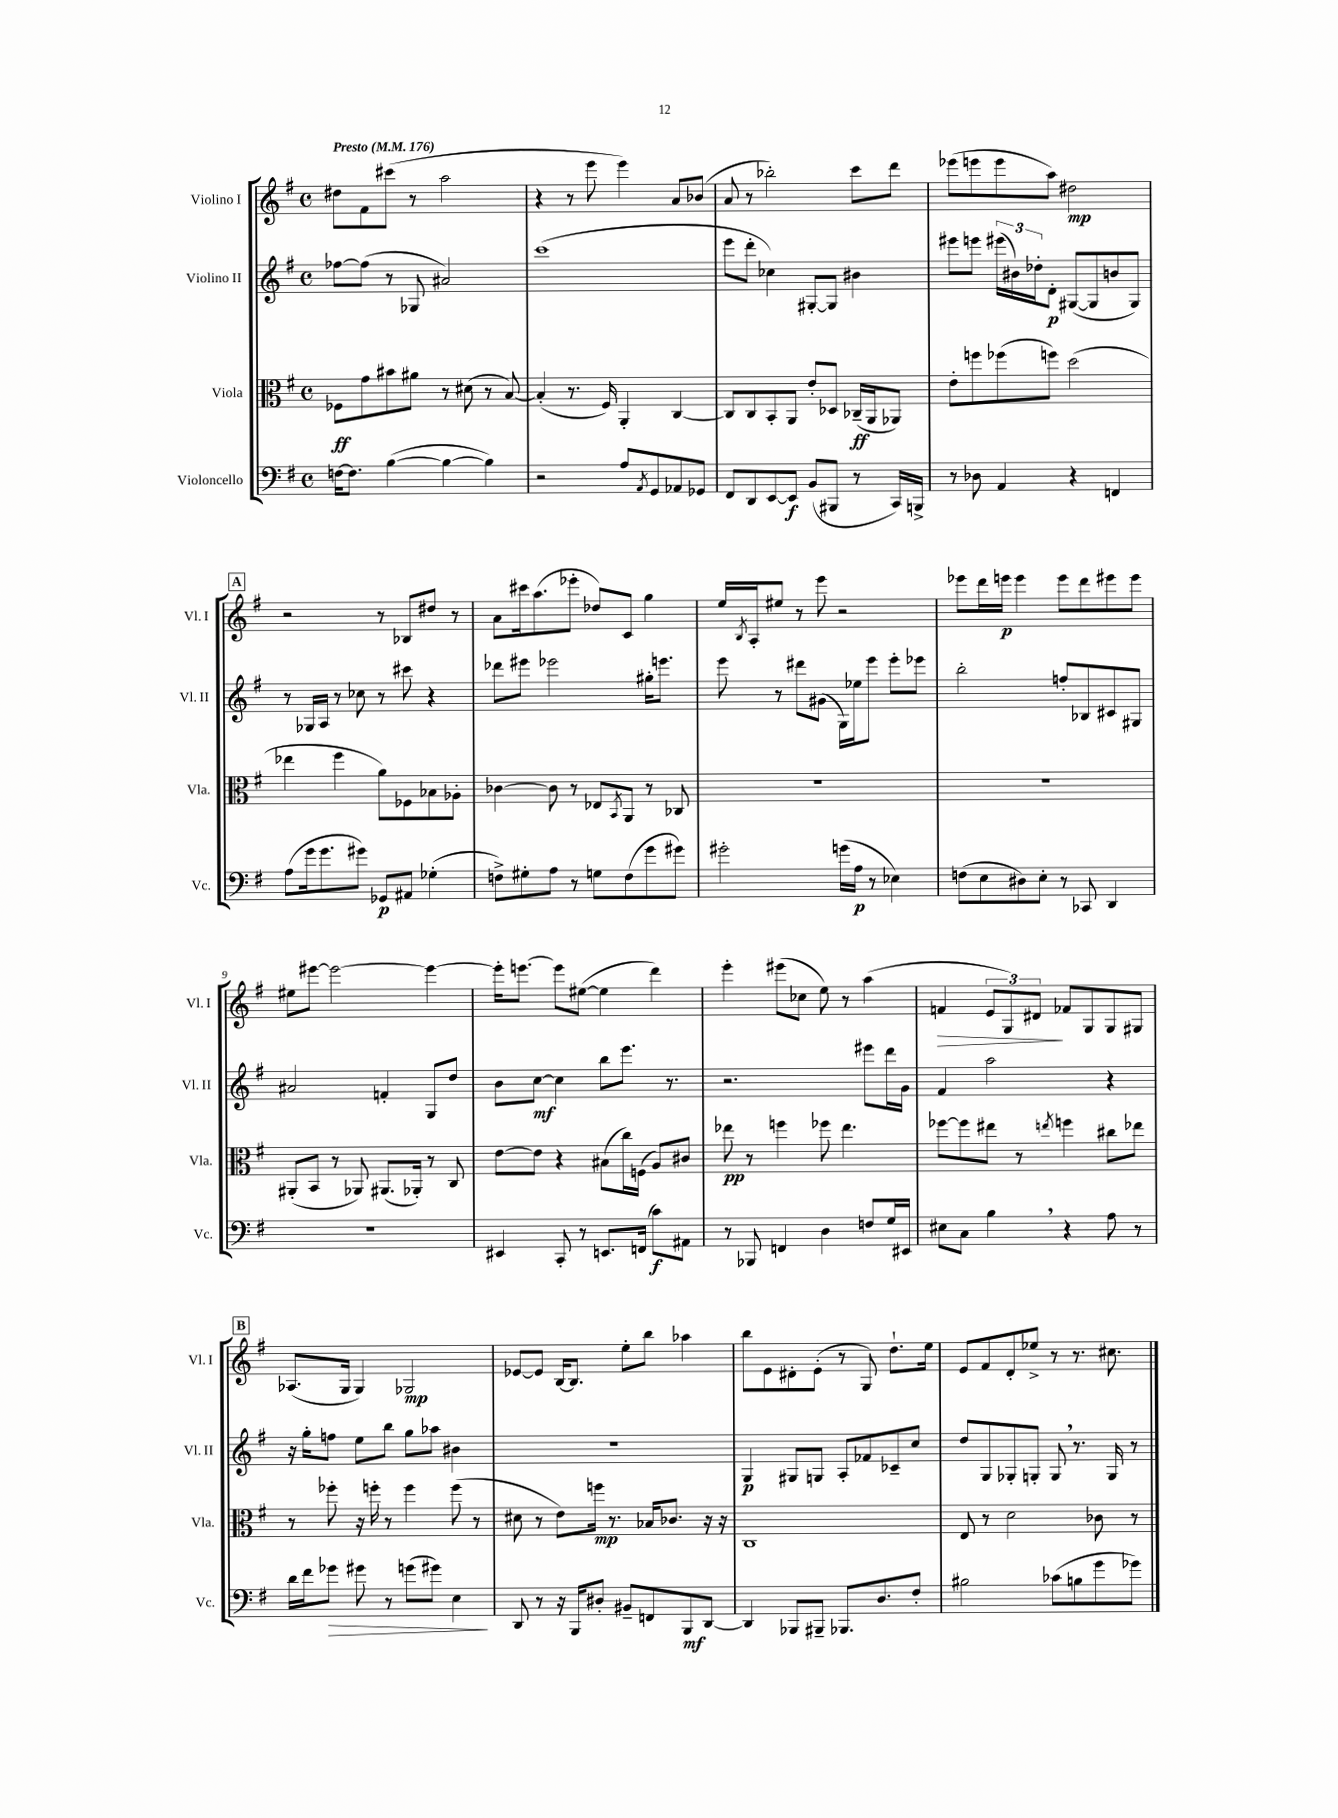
<<
\new StaffGroup <<
\new Staff = "s0" \with { instrumentName = "Violino I" shortInstrumentName = "Vl. I" } {
    \clef treble \key g \major \defaultTimeSignature \time 4/4 \tempo "Presto" 4 = 176
    dis''8 fis'8 cis'''8( r8 a''2 |
    r4 r8 e'''8 e'''4) a'8 bes'8( |
    a'8 r8 bes''2-.) c'''8 d'''8 |
    ees'''8( e'''8 e'''8 a''8) dis''2\mp |
    \mark \markup { \box "A" } r2 r8 bes8 dis''8 r8 |
    a'8 cis'''16 a''8.( ees'''8-. des''8) c'8 g''4 |
    e''16 \acciaccatura { b8 } a16-. eis''8 r8 e'''8 r2 |
    ees'''8 d'''16 e'''16\p e'''4 e'''8 d'''8 eis'''8 eis'''8 |
    eis''8 eis'''8~ eis'''2~ eis'''4~ |
    eis'''16-. e'''8.~ e'''8 eis''8~( eis''4 d'''4) |
    e'''4-. eis'''8( ces''8 e''8) r8 a''4( |
    f'4\> \tuplet 3/2 { e'8 g8) dis'8\! } fes'8 g8 g8 gis8 |
    \mark \markup { \box "B" } aes8.( g16 g4) ges2\mp |
    ees'8~ ees'8 b16~ b8. e''8-. b''8 aes''4 |
    b''8 e'8 dis'8-. e'8-.( r8 g8) d''8.-! e''16 |
    e'8 fis'8 d'8-. ees''8-> r8 r8. cis''8. \bar "|." |
}
\new Staff = "s1" \with { instrumentName = "Violino II" shortInstrumentName = "Vl. II" } {
    \clef treble \key g \major \defaultTimeSignature \time 4/4
    fes''8~ fes''8( r8 ges8 ais'2) |
    c'''1( |
    e'''8 d'''8-. ces''4) gis8~-. gis8 bis'4 |
    eis'''8 e'''8 \tuplet 3/2 { eis'''16( bis'16) des''16-. } d'8-.\p gis8~( gis8 b'8 gis8) |
    \mark \markup { \box "A" } r8 ges16 a16 r8 ces''8 r8 cis'''8 r4 |
    des'''8 eis'''8 ees'''2 gis''16-. e'''8. |
    e'''8 r8 dis'''8 gis'8( g16) ees''16 e'''8 e'''8-. ees'''8 |
    b''2-. f''8-. bes8 cis'8 gis8 |
    ais'2 f'4-. g8 d''8 |
    b'8 c''8~\mf c''4 b''8 e'''8. r8. |
    r2. eis'''8 d'''16 g'16 |
    fis'4 a''2 r4 |
    \mark \markup { \box "B" } r16 g''16-. f''8 e''8 b''8 g''8 aes''8 bis'4 |
    R1 |
    g4\p gis8 g8 a8-. fes'8 ces'8-- c''8 |
    d''8 g8 ges8-. g8-. g8 \breathe r8. g16 r8 \bar "|." |
}
\new Staff = "s2" \with { instrumentName = "Viola" shortInstrumentName = "Vla." } {
    \clef alto \key g \major \defaultTimeSignature \time 4/4
    fes8\ff g'8 bis'8 ais'8 r8 dis'8( r8 b8~) |
    b4-.( r8. fis16) a,4-. c4~ |
    c8 c8 b,8-. a,8 e'8-. des8 ces16--\ff( a,16 aes,8) |
    e'8-. f''8 fes''8( f''8) d''2( |
    \mark \markup { \box "A" } ees''4 fis''4 a'8) fes8 bes8 aes8-. |
    ces'4~ ces'8 r8 ees8 \acciaccatura { b,8 } a,8 r8 ces8 |
    R1 |
    R1 |
    ais,8-.( b,8 r8 aes,8) ais,8.( aes,16-.) r8 c8 |
    e'8~ e'8 r4 bis8( c''16) f16( a8) cis'8 |
    ees''8\pp r8 f''4 fes''8 ees''4. |
    fes''8~ fes''8 eis''8 r8 \acciaccatura { e''8 } f''4 cis''8 ees''8 |
    \mark \markup { \box "B" } r8 fes''8-. r16 f''16-. r8 f''4 f''8( r8 |
    dis'8 r8 e'8) f''16\mp r8. bes16 ces'8. r16 r16 |
    c1 |
    e8 r8 d'2 ces'8 r8 \bar "|." |
}
\new Staff = "s3" \with { instrumentName = "Violoncello" shortInstrumentName = "Vc." } {
    \clef bass \key g \major \defaultTimeSignature \time 4/4
    f16~ f8. b4~( b4~ b4) |
    r2 a8 \acciaccatura { a,8 } g,8 aes,8 ges,8 |
    fis,8 d,8 e,8~ e,8\f b,8( bis,,8 r8 c,16) b,,16-> |
    r8 des8 a,4 r4 f,4 |
    \mark \markup { \box "A" } a8( g'16 g'8. gis'8) ges,8\p ais,8 ges4-.( |
    f8->) gis8-. a8 r8 g8 f8( g'8 gis'8) |
    gis'2-. g'16( a16\p r8 ees4) |
    f8( e8 dis8) e8-. r8 ces,8 d,4 |
    R1 |
    eis,4 c,8-. r8 e,8. f,16( c'8\f) ais,8 |
    r8 bes,,8 f,4 d4 f8 g16 eis,16 |
    eis8 c8 b4 \breathe r4 a8 r8 |
    \mark \markup { \box "B" } d'16 fis'16 ges'8\> gis'8 r8 g'8( gis'8) e4\! |
    d,8 r8 r16 b,,16 dis8-. bis,8-- f,8 b,,8\mf d,8~ |
    d,4 bes,,8 bis,,8-- bes,,8. d8. fis8-. |
    bis2 ces'8( b8 g'8 ges'8) \bar "|." |
}
>>
>>
